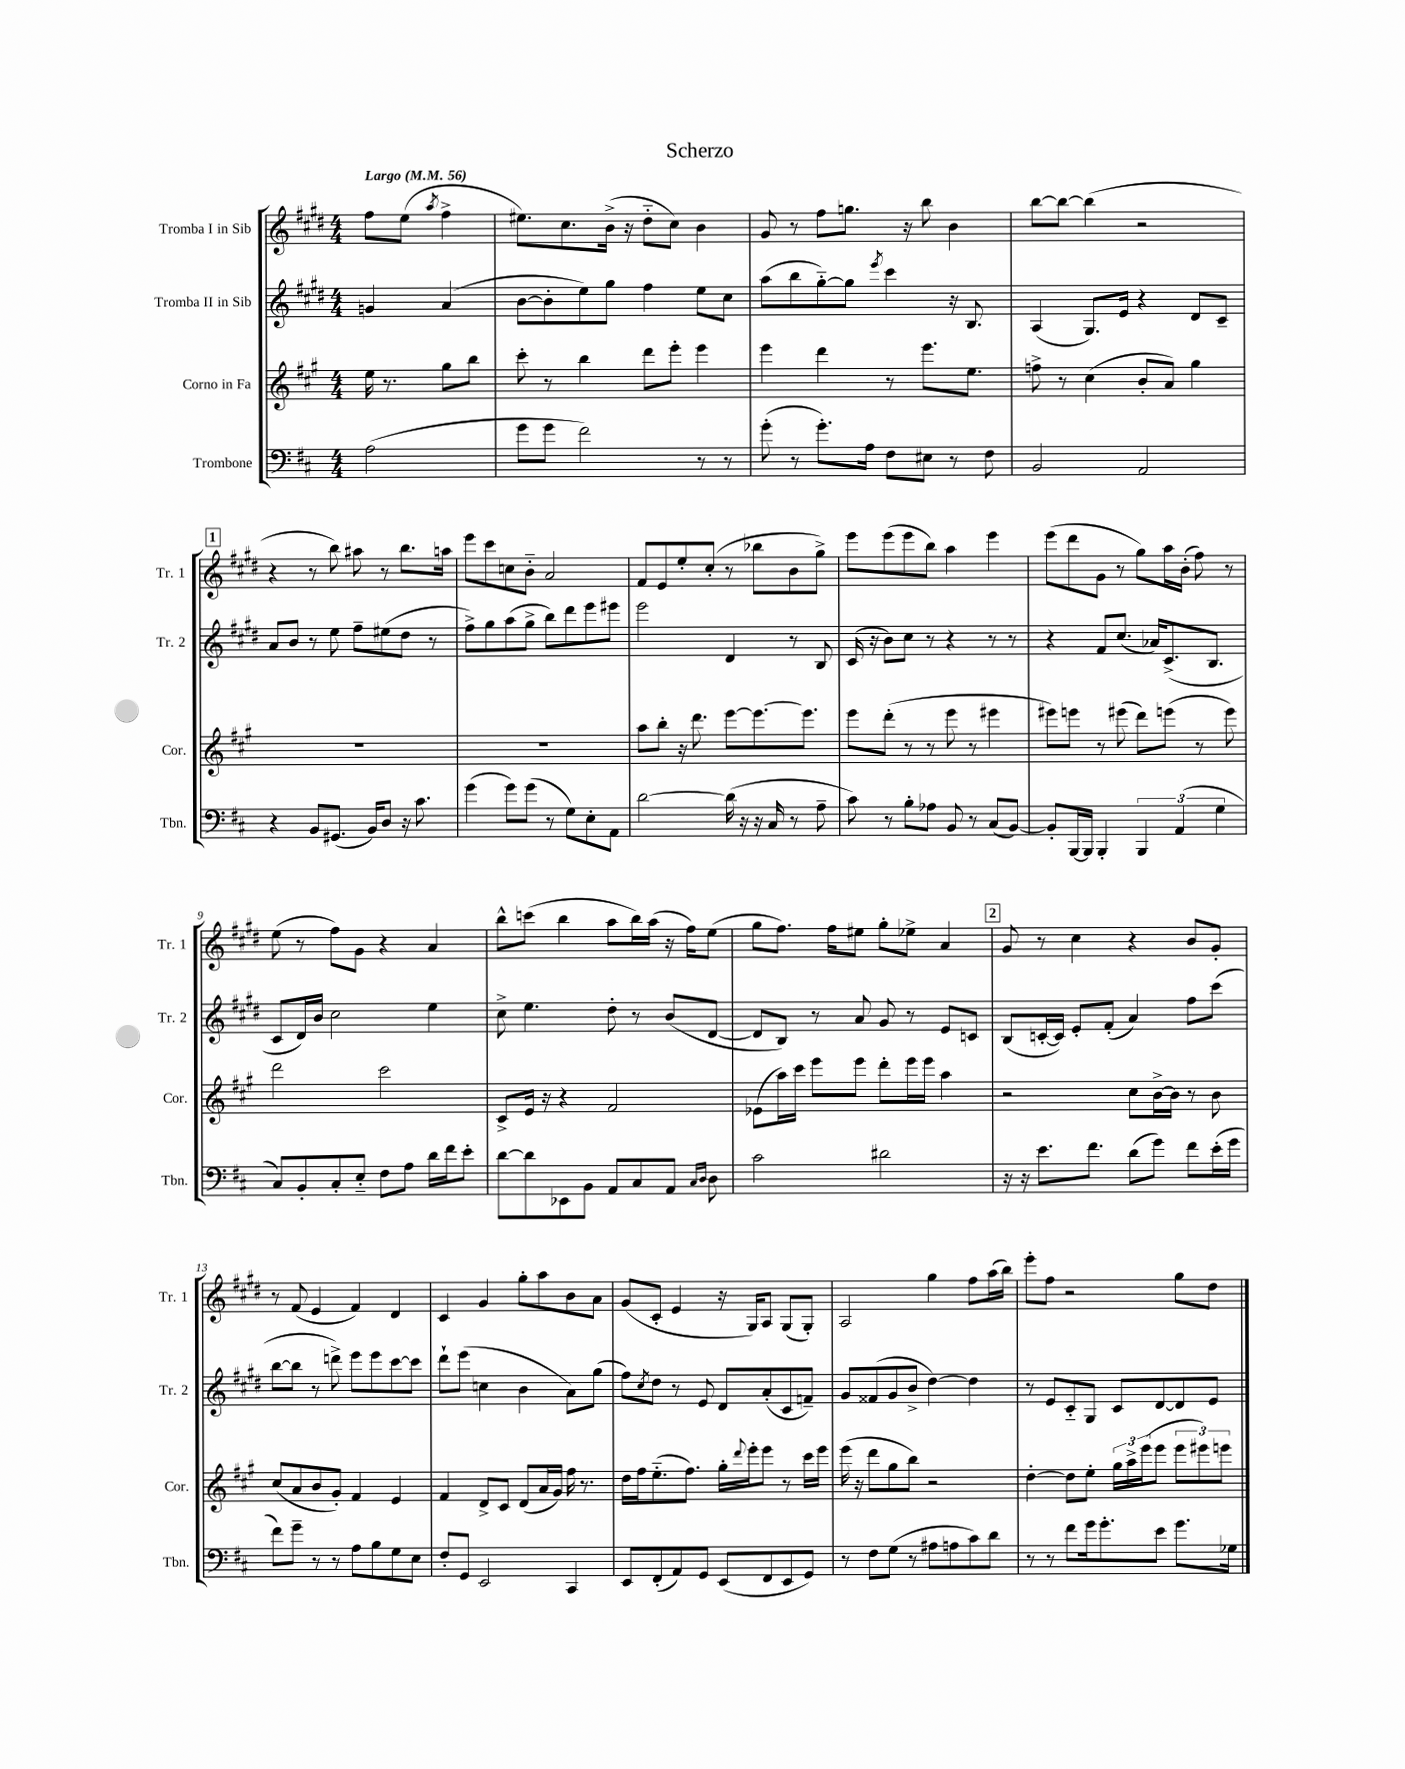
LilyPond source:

\header { title = "Scherzo" }
<<
\new StaffGroup <<
\new Staff = "s0" \with { instrumentName = "Tromba I in Sib" shortInstrumentName = "Tr. 1" } {
    \clef treble \key e \major \numericTimeSignature \time 4/4 \partial 2 \tempo "Largo" 4 = 56
    fis''8 e''8( \acciaccatura { a''8 } fis''4-> |
    eis''8.) cis''8. b'16->( r16 dis''8-_ cis''8) b'4 |
    gis'8 r8 fis''8 g''8. r16 b''8 b'4 |
    b''8~ b''8~ b''4( r2 |
    \mark \markup { \box "1" } r4 r8 b''8) ais''8 r8 b''8. a''16 |
    e'''8 cis'''8 c''8 b'8-_ a'2 |
    fis'8 e'8 e''8-. cis''8-.( r8 bes''8 b'8 gis''8->) |
    e'''8 e'''8( e'''8 b''8) a''4 e'''4 |
    e'''8( dis'''8 gis'8 r8 gis''8) a''16 b'16-.( fis''8) r8 |
    e''8( r8 fis''8) gis'8 r4 a'4 |
    b''8-^ c'''8( b''4 a''8 b''16) a''16( r16 fis''16) e''8( |
    gis''8 fis''8.) fis''16 eis''8 gis''8-. ees''8-> a'4 |
    \mark \markup { \box "2" } gis'8 r8 cis''4 r4 b'8 gis'8-. |
    r8 fis'8( e'4 fis'4) dis'4 |
    cis'4 gis'4 gis''8-. a''8 b'8 a'8 |
    gis'8( cis'8-. e'4 r16 gis16) a8 gis8( gis8-.) |
    a2 gis''4 fis''8 a''16( b''16) |
    e'''8-. fis''8 r2 gis''8 dis''8 \bar "|." |
}
\new Staff = "s1" \with { instrumentName = "Tromba II in Sib" shortInstrumentName = "Tr. 2" } {
    \clef treble \key e \major \numericTimeSignature \time 4/4 \partial 2
    g'4 a'4( |
    b'8~ b'8-. e''8) gis''8 fis''4 e''8 cis''8 |
    a''8( b''8 gis''8~-_) gis''8 \acciaccatura { e'''8 } cis'''4 r16 b8. |
    a4( gis8.) e'16 r4 dis'8 cis'8-- |
    \mark \markup { \box "1" } a'8 b'8 r8 e''8 fis''8-- eis''8( dis''8 r8 |
    fis''8->) gis''8 a''8( gis''8-> b''8) dis'''8 e'''8 eis'''8 |
    e'''2 dis'4 r8 b8 |
    cis'16( r16 b'8) cis''8 r8 r4 r8 r8 |
    r4 fis'8 cis''8.( aes'16) cis'8.->( b8. |
    cis'8 dis'16) b'16 cis''2 e''4 |
    cis''8-> e''4. dis''8-. r8 b'8( dis'8~ |
    dis'8 b8) r8 a'8 gis'8 r8 e'8 c'8 |
    \mark \markup { \box "2" } b8( c'16~-. c'16) e'8-. fis'8-.( a'4) fis''8 cis'''8( |
    b''8~ b''8 r8 d'''8->) e'''8 e'''8 cis'''8~ cis'''8 |
    dis'''8-! e'''8( c''4 b'4 a'8) gis''8( |
    fis''8) \acciaccatura { cis''8 } dis''8 r8 e'8 dis'8 a'8-.( cis'8 f'8--) |
    gis'8 fisis'8( gis'8 b'8-> dis''4~) dis''4 |
    r8 e'8 cis'8-_ gis8 cis'8 dis'8~ dis'8 e'8 \bar "|." |
}
\new Staff = "s2" \with { instrumentName = "Corno in Fa" shortInstrumentName = "Cor." } {
    \clef treble \key a \major \numericTimeSignature \time 4/4 \partial 2
    e''16 r8. gis''8 b''8 |
    cis'''8-. r8 b''4 d'''8 e'''8-. e'''4 |
    e'''4 d'''4 r8 e'''8. e''8. |
    f''8-> r8 cis''4( b'8-. a'8) gis''4 |
    \mark \markup { \box "1" } R1 |
    R1 |
    a''8 b''8-. r16 d'''8. e'''8~ e'''8.~ e'''8. |
    e'''8 d'''8-.( r8 r8 e'''8 r8 eis'''4 |
    eis'''8) e'''8 r8 eis'''8( d'''8) e'''8( r8 e'''8) |
    d'''2 cis'''2 |
    cis'8-> e'16 r16 r4 fis'2 |
    ees'8( a''16) cis'''16 e'''8 e'''8 d'''8-. e'''16 e'''16 a''4 |
    \mark \markup { \box "2" } r2 cis''8 b'16~-> b'16 r8 b'8 |
    cis''8( a'8 b'8 gis'8-.) fis'4 e'4 |
    fis'4 d'8-> cis'8 d'8( a'16 gis'16) fis''16 r8. |
    d''16 fis''16 e''8.-_( fis''8.) gis''16-. \appoggiatura { d'''8 } e'''16-. e'''8 r8 cis'''16 e'''16 |
    e'''16( r16 d'''8 gis''8 b''8) r2 |
    d''4~-. d''8 e''8-. \tuplet 3/2 { gis''16 a''16-> e'''16( } e'''8 \tuplet 3/2 { e'''8 eis'''8) e'''8 } \bar "|." |
}
\new Staff = "s3" \with { instrumentName = "Trombone" shortInstrumentName = "Tbn." } {
    \clef bass \key d \major \numericTimeSignature \time 4/4 \partial 2
    a2( |
    g'8 g'8 fis'2) r8 r8 |
    g'8-.( r8 g'8.-.) a16 fis8 eis8 r8 fis8 |
    b,2 a,2 |
    \mark \markup { \box "1" } r4 b,8 gis,8.( b,16) d8 r16 cis'8. |
    g'4( g'8) g'8( r8 g8) e8-. a,8 |
    d'2~ d'16( r16 r16 cis16 r8 a8-- |
    cis'8) r8 b8-. aes8 b,8 r8 cis8( b,8~) |
    b,8-. b,,16~ b,,16 b,,4-. \tuplet 3/2 { b,,4 a,4( g4 } |
    cis8) b,8-. cis8-. e8-_ fis8 a8 d'16 fis'16 e'8-. |
    d'8~ d'8 ees,8 b,8 a,8 cis8 a,8 \grace { cis16 d16 } d8 |
    cis'2 dis'2 |
    \mark \markup { \box "2" } r16 r16 e'8. fis'8. d'8( g'8) fis'8 e'16-.( g'16 |
    fis'8) g'8-- r8 r8 a8 b8 g8 e8 |
    fis8-. g,8 e,2 cis,4 |
    e,8 fis,8-.( a,8) g,8 e,8( fis,8 e,8 g,8) |
    r8 fis8 g8( r8 ais8 a8 cis'8) d'8 |
    r8 r8 fis'8 g'16 g'8.-. e'8 g'8. ges16 \bar "|." |
}
>>
>>
